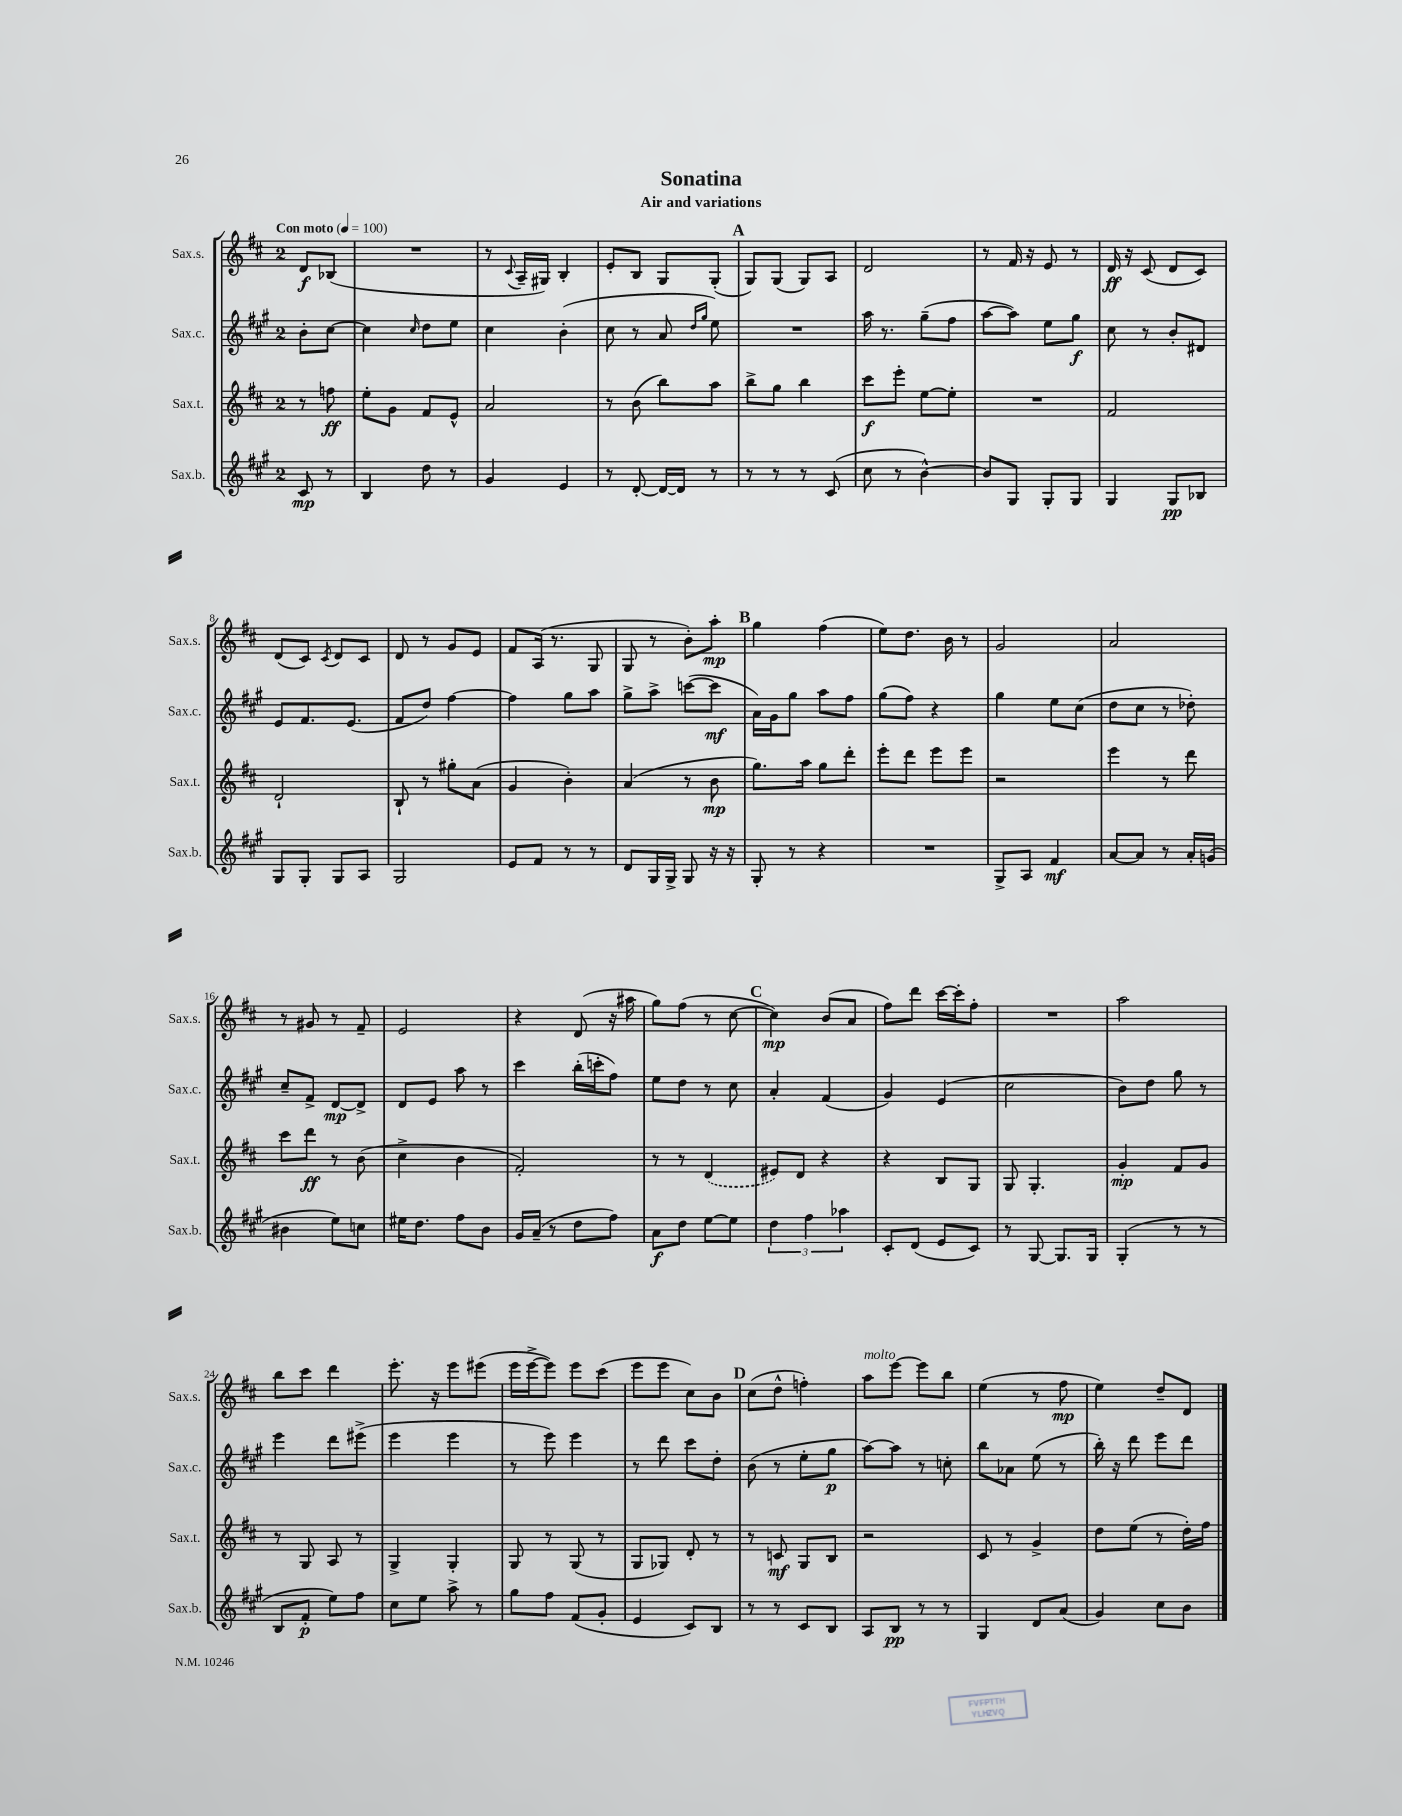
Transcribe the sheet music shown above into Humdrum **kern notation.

**kern	**kern	**kern	**kern
*staff4	*staff3	*staff2	*staff1
*clefG2	*clefG2	*clefG2	*clefG2
*k[f#c#g#]	*k[f#c#]	*k[f#c#g#]	*k[f#c#]
*M2/4	*M2/4	*M2/4	*M2/4
*MM100	*MM100	*MM100	*MM100
8c#	8r	8b'	8d
8r	8ff	[8cc#	(8B-
=	=	=	=
4B	8ee'	4cc#]	2r
.	8g	.	.
.	.	16qqcc#	.
8dd	8f#	8dd	.
8r	8e^^	8ee	.
=	=	=	=
4g#	2a	4cc#	8r
.	.	.	8qqc#
.	.	.	16A~
.	.	.	16G#)
4e	.	(4b'	4B'
=	=	=	=
8r	8r	8cc#	8e'
[8d'	(8b	8r	8B
16d_	8bb)	8a	8G
16d]	.	.	.
.	.	16qqdd	.
.	.	16qqgg#	.
8r	8aa	8ee)	(8G'
=	=	=	=
8r	8bb^	2r	8G)
8r	8gg	.	(8G
8r	4bb	.	8G)
(8c#	.	.	8A
=	=	=	=
8cc#	8ccc#	16aa	2d
.	.	8.r	.
8r	8eee'	.	.
[4b^^)	[8ee	(8gg#~	.
.	8ee']	8ff#	.
=	=	=	=
8b]	2r	[8aa	8r
8G#	.	8aa])	16f#
.	.	.	16r
8G#'	.	8ee	8e
8G#	.	8gg#	8r
=	=	=	=
4G#	2f#	8cc#	16d
.	.	.	16r
.	.	8r	(8c#
8G#	.	8b'	8d
8B-	.	8d#	8c#)
=	=	=	=
8G#	2d`	8e	(8d
8G#'	.	8.f#	8c#)
.	.	.	8qc#
8G#	.	.	8d
.	.	(8.e	.
8A	.	.	8c#
=	=	=	=
2G#	8B`	8f#	8d
.	8r	8dd)	8r
.	8gg#'	[4ff#	8g
.	(8a	.	8e
=	=	=	=
8e	4g	4ff#]	8f#
8f#	.	.	(16A
.	.	.	8.r
8r	4b')	8gg#	.
8r	.	8aa	8G
=	=	=	=
8d	(4a	8gg#^	8G
16G#	.	8aa^	8r
16G#^	.	.	.
8G#	8r	([8ccc	8b')
16r	8b	8ccc]	8aa'
16r	.	.	.
=	=	=	=
8G#'	8.gg)	16a)	4gg
.	.	16g#	.
8r	.	8gg#	.
.	16aa	.	.
4r	8gg	8aa	(4ff#
.	8ddd'	8ff#	.
=	=	=	=
2r	8eee'	(8gg#	8ee)
.	8ddd	8ff#)	8.dd
.	8eee	4r	.
.	.	.	16b
.	8eee	.	8r
=	=	=	=
8G#^	2r	4gg#	2g
8A	.	.	.
4f#	.	8ee	.
.	.	(8cc#	.
=	=	=	=
[8a	4eee	8dd	2a
8a]	.	8cc#	.
8r	8r	8r	.
16a'	8ddd	8dd-')	.
(16g	.	.	.
=	=	=	=
4b#	8ccc#	8cc#~	8r
.	8ddd	8f#^	8g#
8ee)	8r	[8d	8r
8cc	(8b	8d^]	8f#~
=	=	=	=
16ee#	4cc#^	8d	2e
8.dd	.	.	.
.	.	8e	.
8ff#	4b	8aa	.
8b	.	8r	.
=	=	=	=
16g#	2f#')	4ccc#	4r
(16a~	.	.	.
8r	.	.	.
8dd	.	(16bb'	(8d
.	.	16ccc'	.
8ff#)	.	8ff#)	16r
.	.	.	16aa#
=	=	=	=
8a	8r	8ee	8gg)
8dd	8r	8dd	(8ff#
[8ee	(4d	8r	8r
8ee]	.	8cc#	[8cc#
=	=	=	=
6dd	8e#)	4a'	4cc#])
.	8d	.	.
6ff#	.	.	.
.	4r	(4f#	(8b
6aa-	.	.	.
.	.	.	8a
=	=	=	=
8c#'	4r	4g#)	8ff#)
(8d	.	.	8ddd
8e	8B	(4e	[16ccc#
.	.	.	16ccc#']
8c#)	8G	.	8ff#'
=	=	=	=
8r	8G	2cc#	2r
[8G#	4.G'	.	.
8.G#]	.	.	.
16G#	.	.	.
=	=	=	=
(4G#'	4g'	8b)	2aa
.	.	8dd	.
8r	8f#	8gg#	.
8r	8g	8r	.
=	=	=	=
8B	8r	4eee	8bb
8f#'	8G	.	8ccc#
8ee)	8A	8ddd	4ddd
8ff#	8r	(8eee#^	.
=	=	=	=
8cc#	4G^	4eee	8.eee'
8ee	.	.	.
.	.	.	16r
8aa^	4G'	4eee	8eee
8r	.	.	(8eee#
=	=	=	=
8gg#	8G	8r	16eee
.	.	.	[16eee^
8ff#	8r	8eee)	8eee])
(8f#	(8G	4eee	8eee
8g#'	8r	.	(8ccc#
=	=	=	=
4e	8G	8r	8eee
.	8G-)	8ddd	8eee
8c#)	8d'	8ccc#	8cc#)
8B	8r	8dd'	8b
=	=	=	=
8r	8r	(8b	(8cc#
8r	8c	8r	8dd^^
8c#	8G	8ee'	4ff')
8B	8B	8gg#	.
=	=	=	=
8A	2r	[8aa)	8aa
8B	.	8aa]	[8eee
8r	.	8r	8eee]
8r	.	8cc'	8bb
=	=	=	=
4G#	8c#	8bb	(4ee
.	8r	8a-	.
8d	4g^	(8ee	8r
(8a	.	8r	8ff#
=	=	=	=
4g#)	8dd	16bb')	4ee)
.	.	16r	.
.	(8ee	8ddd	.
8cc#	8r	8eee	8dd~
8b	16dd')	8ddd	8d
.	16ff#	.	.
==	==	==	==
*-	*-	*-	*-
